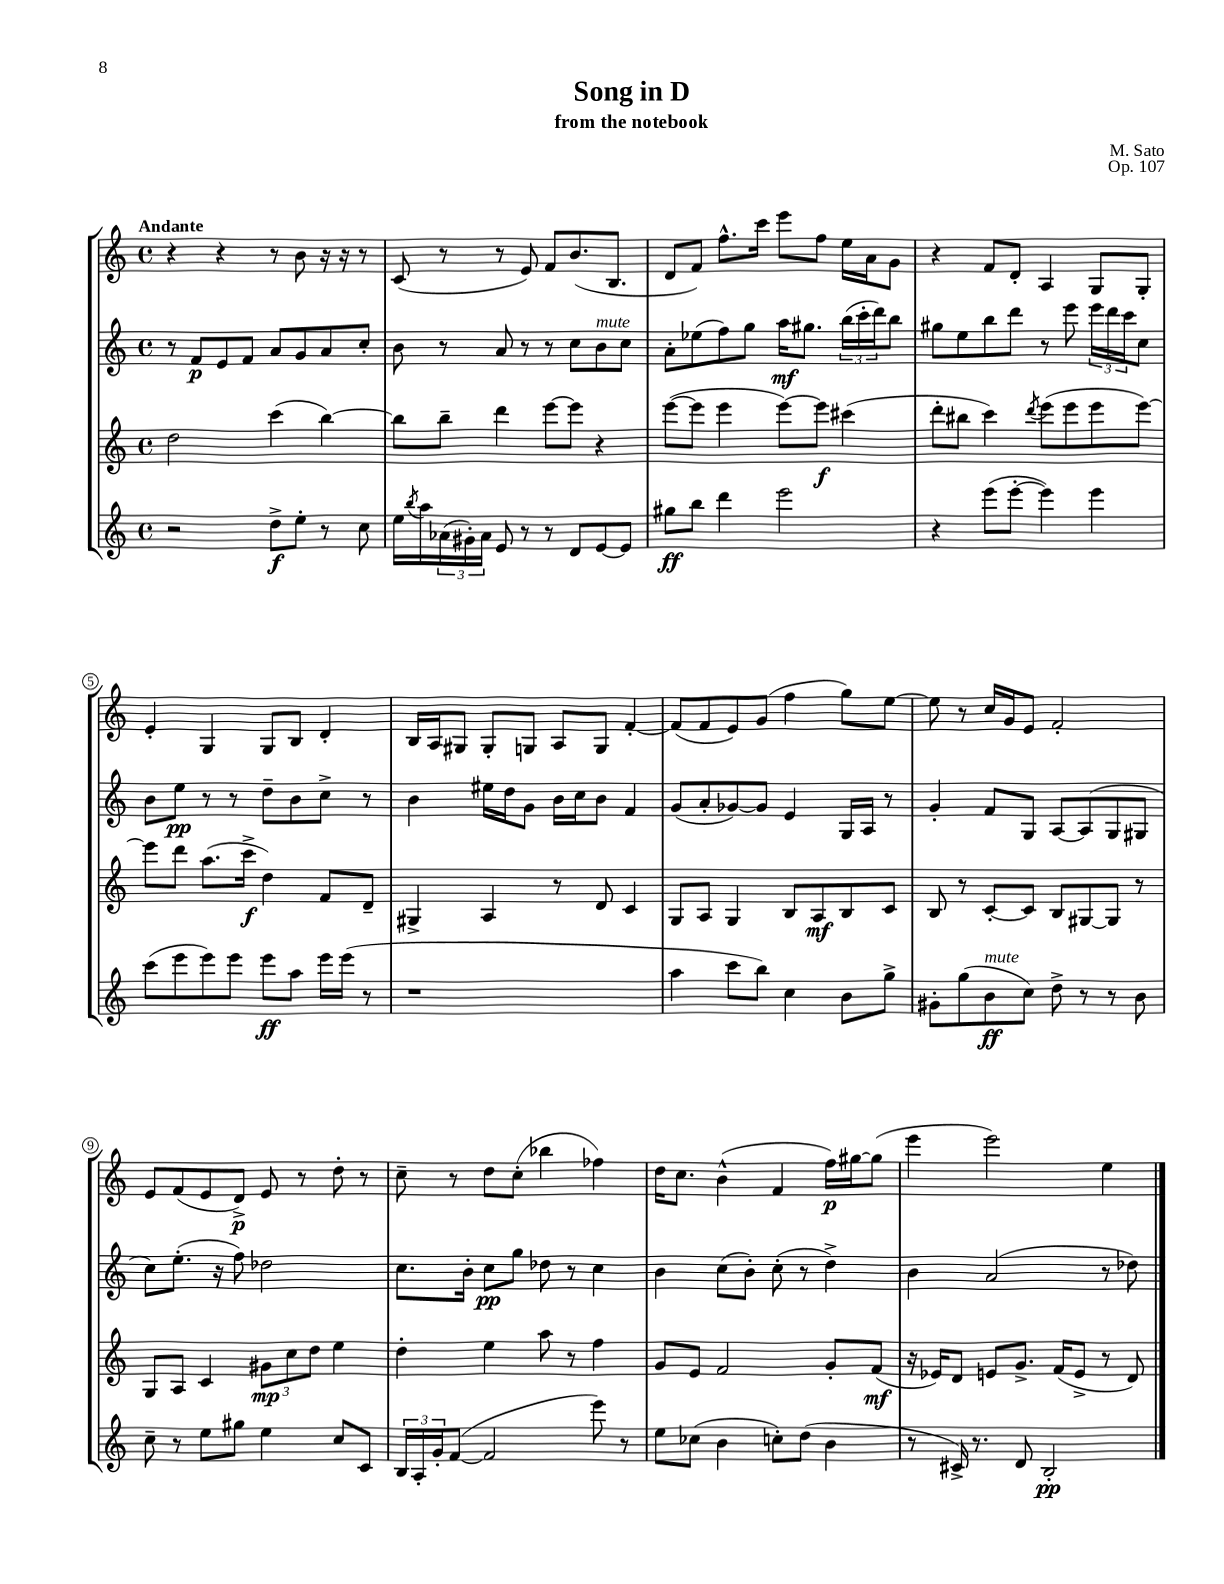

**kern	**dynam	**kern	**dynam	**kern	**dynam	**kern	**dynam
*part4	*part4	*part3	*part3	*part2	*part2	*part1	*part1
*staff4	*staff4	*staff3	*staff3	*staff2	*staff2	*staff1	*staff1
*clefG2	*	*clefG2	*	*clefG2	*	*clefG2	*
*k[]	*	*k[]	*	*k[]	*	*k[]	*
*M4/4	*	*M4/4	*	*M4/4	*	*M4/4	*
*met(c)	*	*met(c)	*	*met(c)	*	*met(c)	*
=1	=1	=1	=1	=1	=1	=1	=1
!	!	!	!	!	!	!LO:TX:a:B:t=Andante	!
2r	.	2dd\	.	8r	.	4r	.
.	.	.	.	8f/L	p	.	.
.	.	.	.	8e/	.	4r	.
.	.	.	.	8f/J	.	.	.
8dd^\L	f	(4ccc\	.	8a/L	.	8r	.
8ee'\J	.	.	.	8g/	.	8b\	.
8r	.	[4bb\)	.	8a/	.	16r	.
.	.	.	.	.	.	16r	.
8cc\	.	.	.	8cc'/J	.	8r	.
=2	=2	=2	=2	=2	=2	=2	=2
16ee\LL	.	8bb\L]	.	8b\	.	(8c/	.
8qbb/	.	.	.	.	.	.	.
16aa\	.	.	.	.	.	.	.
(24a-X\	.	8bb~\J	.	8r	.	8r	.
24g#X'\)	.	.	.	.	.	.	.
24a-\JJ	.	.	.	.	.	.	.
8e/	.	4ddd\	.	8a/	.	8r	.
8r	.	.	.	8r	.	8e/)	.
8r	.	[8eee\L	.	8r	.	8f/L	.
8d/L	.	8eee\J]	.	8cc\L	.	(8.b/	.
!	!	!	!	!LO:TX:a:i:t=mute	!	!	!
[8e/	.	4r	.	8b\	.	.	.
.	.	.	.	.	.	8.B/J	.
8e/J]	.	.	.	8cc\J	.	.	.
=3	=3	=3	=3	=3	=3	=3	=3
8gg#X\L	ff	([8eee\L	.	8a'\L	.	8d/L	.
8bb\J	.	8eee\J]	.	(8ee-X\	.	8f/J)	.
4ddd\	.	4eee\	.	8ff\)	.	8.ff^^\L	.
.	.	.	.	8gg\J	.	.	.
.	.	.	.	.	.	16ccc\Jk	.
2eee\	.	[8eee\L)	.	16aa\KL	mf	8eee\L	.
.	.	.	.	8.gg#X\J	.	.	.
.	.	8eee\J]	f	.	.	8ff\J	.
.	.	(4ccc#X\	.	(24bb\LL	.	16ee\LL	.
.	.	.	.	24ccc'\	.	.	.
.	.	.	.	.	.	16a\J	.
.	.	.	.	24ddd\J)	.	.	.
.	.	.	.	8bb\J	.	8g\J	.
=4	=4	=4	=4	=4	=4	=4	=4
4r	.	8ddd'\L	.	8gg#X\L	.	4r	.
.	.	8bb#X\J	.	8ee\	.	.	.
(8eee\L	.	4ccc\)	.	8bb\	.	8f/L	.
[8eee'\J	.	.	.	8ddd\J	.	8d'/J	.
.	.	8qddd/	.	.	.	.	.
4eee\])	.	(8eee\L	.	8r	.	4A/	.
.	.	8eee\	.	8eee\	.	.	.
4eee\	.	8eee\	.	24eee\LL	.	8G/L	.
.	.	.	.	24ddd\	.	.	.
.	.	.	.	24ccc\J	.	.	.
.	.	[8eee\J)	.	8cc\J	.	8G'/J	.
!!LO:LB:g=z
=5	=5	=5	=5	=5	=5	=5	=5
(8ccc\L	.	8eee\L]	.	8b\L	.	4e'/	.
8eee\	.	8ddd\J	.	8ee\J	pp	.	.
8eee\)	.	(8.aa\L	.	8r	.	4G/	.
8eee\J	.	.	.	8r	.	.	.
.	.	16ccc^\Jk	f	.	.	.	.
8eee\L	ff	4dd\)	.	8dd~\L	.	8G/L	.
8aa\J	.	.	.	8b\	.	8B/J	.
16eee\LL	.	8f/L	.	8cc^\J	.	4d'/	.
(16eee\JJ	.	.	.	.	.	.	.
8r	.	8d~/J	.	8r	.	.	.
=6	=6	=6	=6	=6	=6	=6	=6
1r	.	4G#X^/	.	4b\	.	16B/LL	.
.	.	.	.	.	.	16A/J	.
.	.	.	.	.	.	8G#X/J	.
.	.	4A/	.	16ee#X\LL	.	8G#'/L	.
.	.	.	.	16dd\J	.	.	.
.	.	.	.	8g\J	.	8Gn/J	.
.	.	8r	.	16b\LL	.	8A/L	.
.	.	.	.	16cc\J	.	.	.
.	.	8d/	.	8b\J	.	8G/J	.
.	.	4c/	.	4f/	.	[4f'/	.
=7	=7	=7	=7	=7	=7	=7	=7
4aa\	.	8G/L	.	(8g/L	.	(8f/L]	.
.	.	8A/J	.	8a'/	.	8f/	.
8ccc\L	.	4G/	.	[8g-X/)	.	8e/)	.
8bb\J)	.	.	.	8g-/J]	.	(8g/J	.
4cc\	.	8B/L	.	4e/	.	4ff\	.
.	.	8A/	mf	.	.	.	.
8b\L	.	8B/	.	16G/LL	.	8gg\L)	.
.	.	.	.	16A/JJ	.	.	.
8gg^\J	.	8c/J	.	8r	.	[8ee\J	.
=8	=8	=8	=8	=8	=8	=8	=8
8g#X'\L	.	8B/	.	4g'/	.	8ee\]	.
(8gg\	.	8r	.	.	.	8r	.
!LO:TX:a:i:t=mute	!	!	!	!	!	!	!
8b\	ff	[8c'/L	.	8f/L	.	16cc/LL	.
.	.	.	.	.	.	16g/J	.
8cc\J)	.	8c/J]	.	8G/J	.	8e/J	.
8dd^\	.	8B/L	.	[8A/L	.	2f'/	.
8r	.	[8G#X/	.	(8A/]	.	.	.
8r	.	8G#/J]	.	8G/	.	.	.
8b\	.	8r	.	8G#X/J	.	.	.
!!LO:LB:g=z
=9	=9	=9	=9	=9	=9	=9	=9
8cc~\	.	8G/L	.	8cc\L)	.	8e/L	.
8r	.	8A/J	.	(8.ee'\J	.	(8f/	.
8ee\L	.	4c/	.	.	.	8e/	.
.	.	.	.	16r	.	.	.
8gg#X\J	.	.	.	8ff\)	.	8d^/J)	p
4ee\	.	12g#X\L	mp	2dd-X\	.	8e/	.
.	.	12cc\	.	.	.	.	.
.	.	.	.	.	.	8r	.
.	.	12dd\J	.	.	.	.	.
8cc/L	.	4ee\	.	.	.	8dd'\	.
8c/J	.	.	.	.	.	8r	.
=10	=10	=10	=10	=10	=10	=10	=10
24B/LL	.	4dd'\	.	8.cc\L	.	8cc~\	.
24A'/	.	.	.	.	.	.	.
24g'/J	.	.	.	.	.	.	.
([8f/J	.	.	.	.	.	8r	.
.	.	.	.	16b'\Jk	.	.	.
2f/]	.	4ee\	.	8cc\L	pp	8dd\L	.
.	.	.	.	8gg\J	.	(8cc'\J	.
.	.	8aa\	.	8dd-X\	.	4bb-X\	.
.	.	8r	.	8r	.	.	.
8eee\)	.	4ff\	.	4cc\	.	4ff-X\)	.
8r	.	.	.	.	.	.	.
=11	=11	=11	=11	=11	=11	=11	=11
8ee\L	.	8g/L	.	4b\	.	16dd\KL	.
.	.	.	.	.	.	8.cc\J	.
(8cc-X\J	.	8e/J	.	.	.	.	.
4b\	.	2f/	.	(8cc\L	.	(4b^^\	.
.	.	.	.	8b'\J)	.	.	.
8ccn'\L)	.	.	.	(8cc'\	.	4f/	.
(8dd\J	.	.	.	8r	.	.	.
4b\	.	8g'/L	.	4dd^\)	.	16ff\LL)	p
.	.	.	.	.	.	[16gg#X\J	.
.	.	(8f/J	mf	.	.	(8gg#\J]	.
=12	=12	=12	=12	=12	=12	=12	=12
8r	.	16r	.	4b\	.	4eee\	.
.	.	16e-X/KL)	.	.	.	.	.
16c#X^/)	.	8d/J	.	.	.	.	.
8.r	.	.	.	.	.	.	.
.	.	8en/L	.	(2a/	.	2eee\)	.
8d/	.	8.g^/J	.	.	.	.	.
2B'/	pp	.	.	.	.	.	.
.	.	(16f/KL	.	.	.	.	.
.	.	8e^/J	.	.	.	.	.
.	.	8r	.	8r	.	4ee\	.
.	.	8d/)	.	8dd-X\)	.	.	.
==	==	==	==	==	==	==	==
*-	*-	*-	*-	*-	*-	*-	*-
